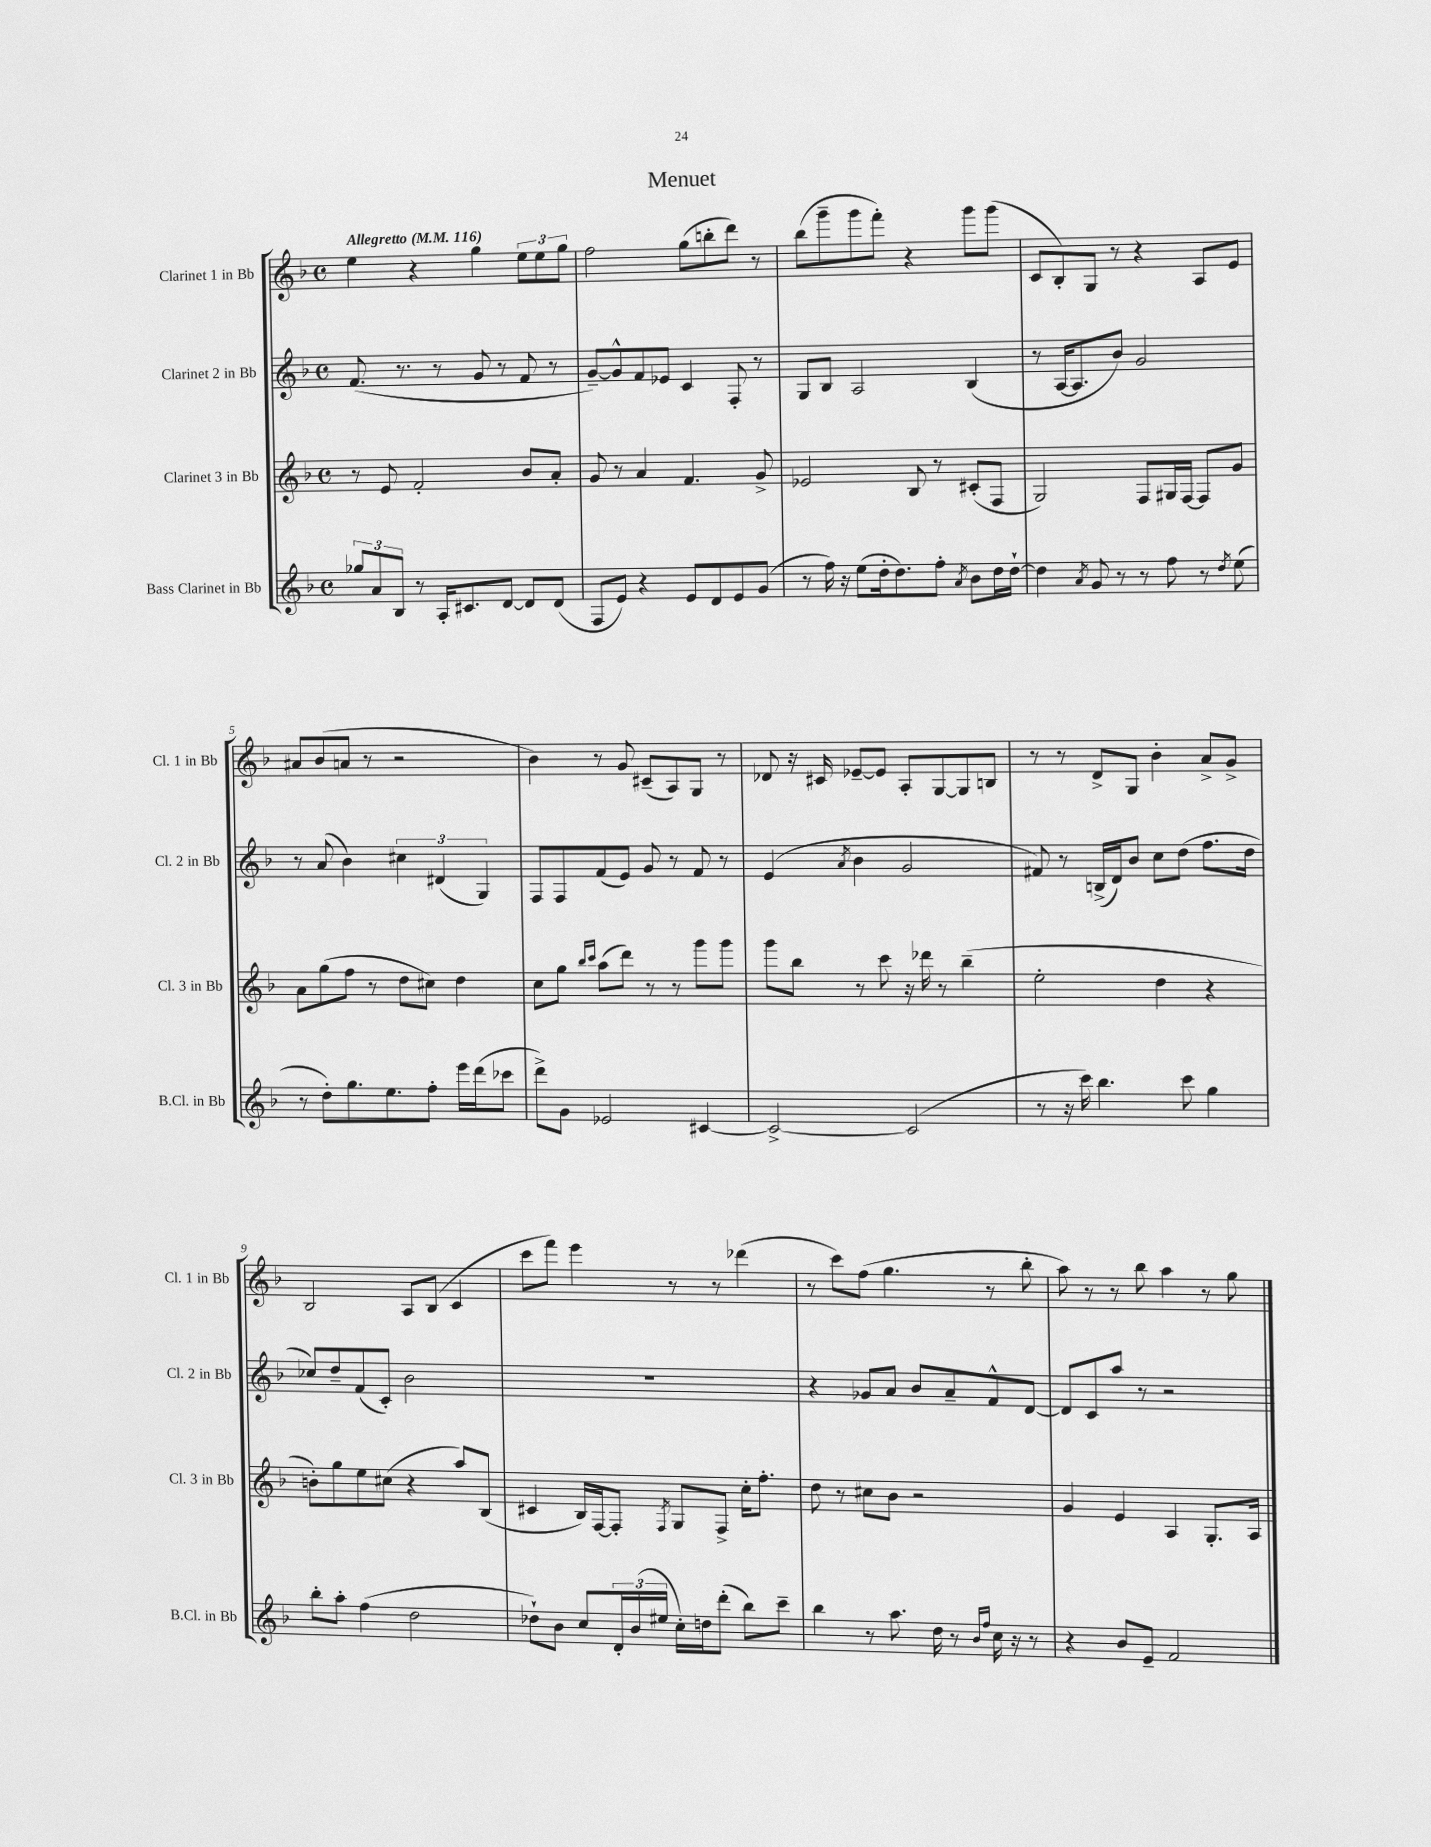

**kern	**kern	**kern	**kern
*staff4	*staff3	*staff2	*staff1
*clefG2	*clefG2	*clefG2	*clefG2
*k[b-]	*k[b-]	*k[b-]	*k[b-]
*M4/4	*M4/4	*M4/4	*M4/4
*met(c)	*met(c)	*met(c)	*met(c)
*MM116	*MM116	*MM116	*MM116
12gg-/L	8r	(8.f/	4ee\
12a/	.	.	.
.	8e/	.	.
12B-/J	.	.	.
.	.	8.r	.
8r	2f'/	.	4r
16A'/LK	.	8r	.
8.c#/	.	.	.
.	.	8g/	4gg\
[8d/J	.	8r	.
8d/]L	8b-/L	8f/	12ee\L
.	.	.	12ee\
(8d/J	8a'/J	8r	.
.	.	.	12gg\J
=	=	=	=
8F/L	8g/	[8g~/L)	2ff\
8e/J)	8r	8g^^/]	.
4r	4a/	8f/	.
.	.	8e-/J	.
8e/L	4.f/	4c/	(8gg\L
8d/	.	.	8bb'\
8e/	.	8F'/	8ddd\J)
(8g/J	8g^/	8r	8r
=	=	=	=
8r	2e-/	8G/L	(8bb-\L
16ff\)	.	8B-/J	8ggg~\
16r	.	.	.
(8ee\L	.	2A/	8ggg\
16dd'\k	.	.	8fff'\J)
8.dd\)	.	.	.
.	8B-/	.	4r
8ff'\J	8r	.	.
8qa/	.	.	.
8b-\L	(8c#'/L	(4B-/	8ggg\L
16dd\L	8F/J	.	(8ggg\J
[16dd`\JJ	.	.	.
=	=	=	=
4dd\]	2G/)	8r	8c/L
.	.	[16A/LK	8B-'/)
.	.	8.A/]	.
8qa/	.	.	.
8g/	.	.	8G/J
8r	.	8b-/J)	8r
8r	8F/L	2g/	4r
8ff\	16G#/L	.	.
.	[16F/JJ	.	.
8r	8F/]L	.	8A/L
8qdd/	.	.	.
(8ee\	8g/J	.	8e/J
=	=	=	=
8r	8a\L	8r	8a#/L
8dd'\L)	(8gg\	(8a/	(8b-/
8.gg\	8ff\J	4b-\)	8a/J
.	8r	.	8r
8.ee\	.	.	.
.	8dd\L	6cc#\	2r
8ff'\J	8cc#\J)	.	.
.	.	(6d#/	.
16eee\LL	4dd\	.	.
(16ddd\J	.	.	.
.	.	6G/)	.
8ccc-\J	.	.	.
=	=	=	=
8ddd^\L)	8cc\L	8F/L	4b-\)
8g\J	8gg\J	8F/	.
.	16qqbb-/LL	.	.
.	16qqccc/JJ	.	.
2e-/	(8aa\L	(8f/	8r
.	8ddd\J)	8e/J)	8g/
.	8r	8g/	(8c#~/L
.	8r	8r	8A/)
[4c#/	8ggg\L	8f/	8G/J
.	8ggg\J	8r	8r
=	=	=	=
2c#^/_	8ggg\L	(4e/	8d-/
.	8bb-\J	.	16r
.	.	.	16c#/
.	.	8qa/	.
.	8r	4b-\	[8e-~/L
.	8ccc\	.	8e-/]J
(2c#/]	16r	2g/	8A'/L
.	16ddd-\	.	.
.	8r	.	[8G/
.	(4bb-~\	.	8G/]
.	.	.	8B/J
=	=	=	=
8r	2ee'\	8f#/)	8r
16r	.	8r	8r
16ccc\)	.	.	.
4.bb-\	.	(16B^/LL	8d^/L
.	.	16d/J)	.
.	.	8b-/J	8G/J
.	4dd\	8cc\L	4b-'\
8ccc\	.	(8dd\J	.
4gg\	4r	8.ff\L	8a^/L
.	.	.	8g^/J
.	.	16dd\Jk	.
=	=	=	=
8bb-'\L	8b'\L)	8cc-/L)	2B-/
8aa'\J	8gg\	8dd~/	.
(4ff\	8ee\	(8f/	.
.	(8cc#\J	8c'/J)	.
2dd\	4r	2b-\	8A/L
.	.	.	(8B-/J
.	8aa/L)	.	4c/
.	(8B-/J	.	.
=	=	=	=
8dd-`\L)	4c#/	1r	8ccc\L
8b-\J	.	.	8fff\J)
8cc/L	16B-/LL)	.	4eee\
.	[16F/J	.	.
24d'/L	8F'/]J	.	.
(24b-/	.	.	.
24ee#/JJ	.	.	.
.	8qF/	.	.
16cc'\LL)	8G/L	.	8r
16dd\J	.	.	.
(8ddd'\J	8F^/J	.	8r
8bb-\L)	16cc'\LK	.	(4ddd-\
.	8.ff'\J	.	.
8ccc~\J	.	.	.
=	=	=	=
4bb-\	8dd\	4r	8r
.	8r	.	8ccc\L)
8r	8cc#\L	8g-/L	(8ff\J
8.aa\	8b-\J	8a/J	4.gg\
.	2r	8b-/L	.
16dd\	.	.	.
8r	.	8a~/	.
16qqb-/LL	.	.	.
16qqff/JJ	.	.	.
16cc\	.	8f^^/	8r
16r	.	.	.
8r	.	[8d/J	8bb-'\
=	=	=	=
4r	4g/	8d/]L	8aa\)
.	.	8c/	8r
8b-/L	4e/	8aa/J	8r
8e~/J	.	8r	8bb-\
2f/	4A/	2r	4aa\
.	8.G'/L	.	8r
.	.	.	8gg\
.	16A/Jk	.	.
==	==	==	==
*-	*-	*-	*-
